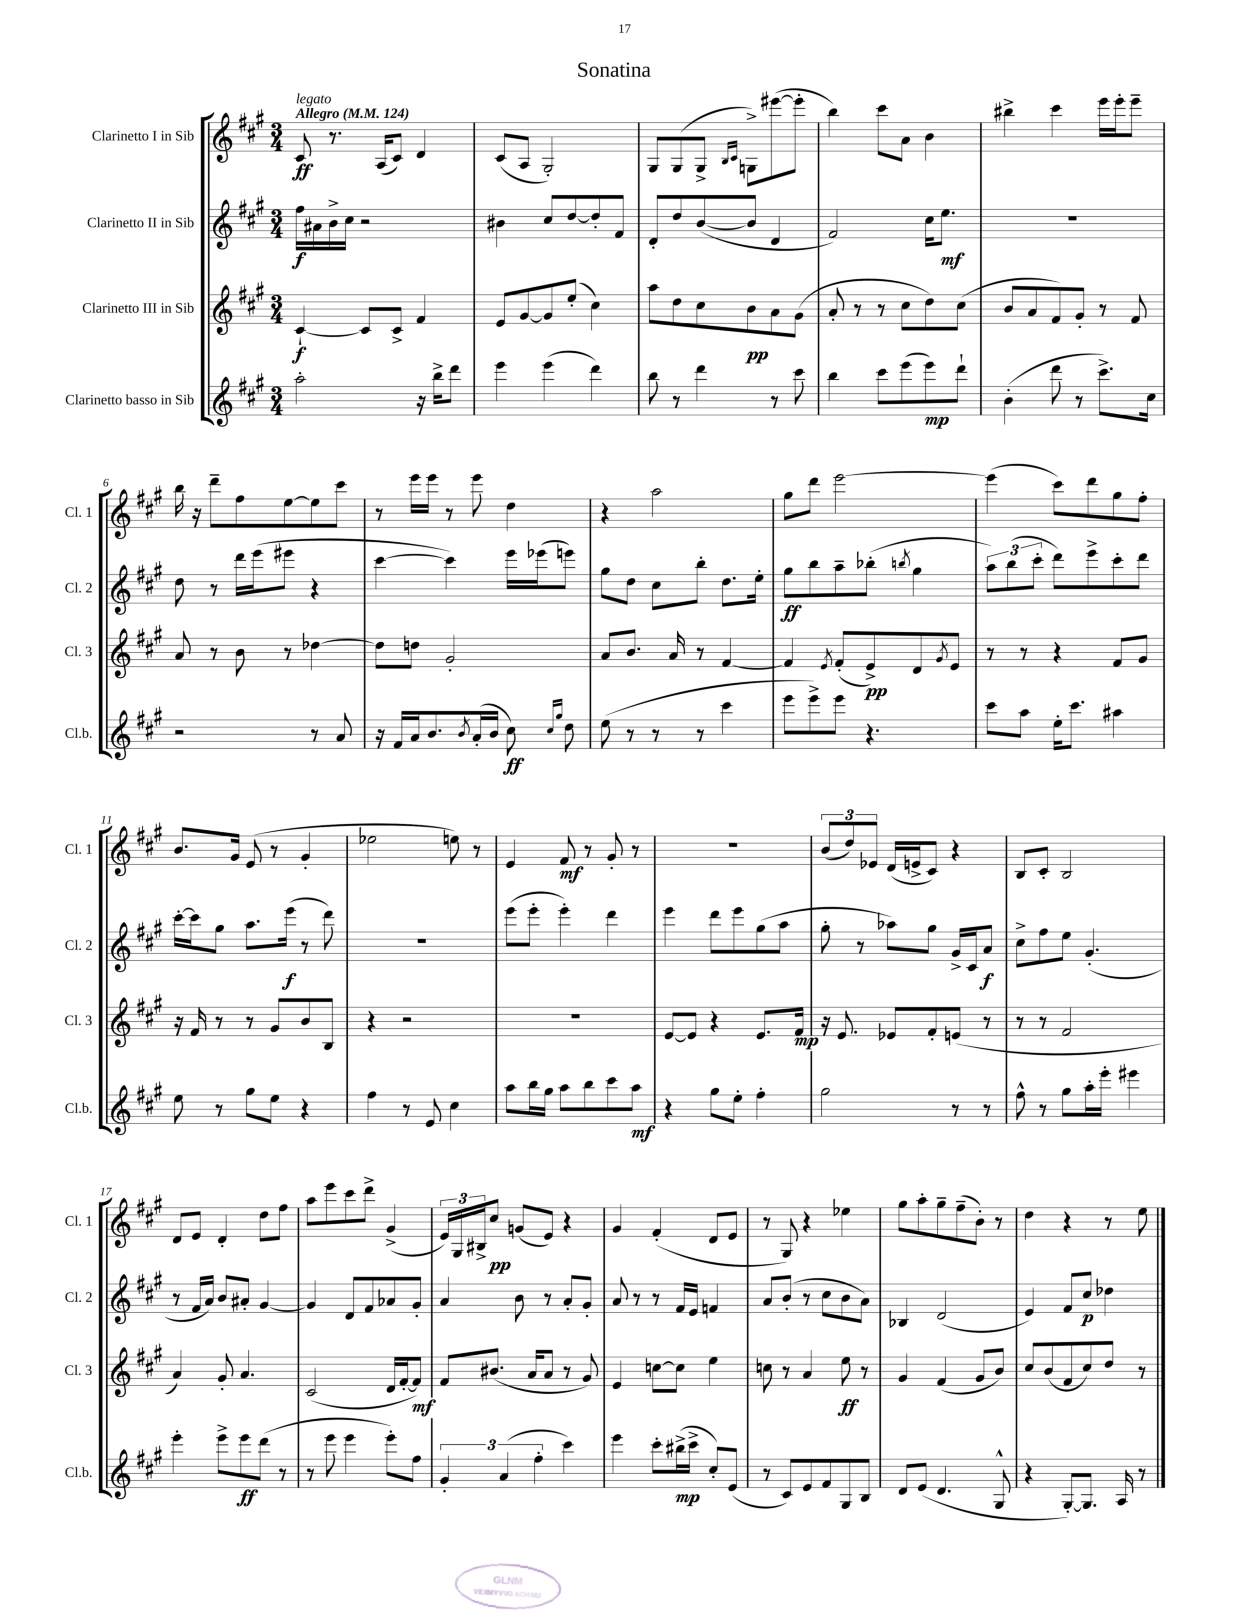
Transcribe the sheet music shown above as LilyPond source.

\header { title = "Sonatina" }
<<
\new StaffGroup <<
\new Staff = "s0" \with { instrumentName = "Clarinetto I in Sib" shortInstrumentName = "Cl. 1" } {
    \clef treble \key a \major \numericTimeSignature \time 3/4 \tempo "Allegro" 4 = 124
    cis'8\ff^\markup { \italic "legato" } r8. a16( cis'8) d'4 |
    cis'8( a8 gis2-.) |
    gis8 gis8( gis8-> \grace { b16 cis'16 } g8->) eis'''8~( eis'''8-. |
    b''4) cis'''8 a'8 b'4 |
    bis''4-> cis'''4 e'''16 e'''16-. e'''8-- |
    b''16 r16 d'''8-- fis''8 e''8~ e''8 cis'''8 |
    r8 e'''16 e'''16 r8 e'''8 d''4 |
    r4 a''2 |
    gis''8 d'''8 e'''2~ |
    e'''4( cis'''8) d'''8 gis''8 fis''8-. |
    b'8. gis'16 e'8( r8 gis'4-. |
    ees''2 e''8) r8 |
    e'4 fis'8\mf r8 gis'8-. r8 |
    R2. |
    \tuplet 3/2 { b'8( d''8) ees'8 } d'16( e'16-> cis'8) r4 |
    b8 cis'8-. b2 |
    d'8 e'8 d'4-. d''8 fis''8 |
    a''8 e'''8 cis'''8 d'''8-> gis'4->( |
    \tuplet 3/2 { e'16) gis16 bis16-> } cis''8\pp g'8( e'8) r4 |
    gis'4 fis'4-.( d'8 e'8 |
    r8 gis8) r4 ees''4 |
    gis''8 a''8-. gis''8-- fis''8--( b'8-.) r8 |
    d''4 r4 r8 e''8 \bar "|." |
}
\new Staff = "s1" \with { instrumentName = "Clarinetto II in Sib" shortInstrumentName = "Cl. 2" } {
    \clef treble \key a \major \numericTimeSignature \time 3/4
    fis''16\f ais'16 b'16-> cis''16 r2 |
    bis'4 cis''8 d''8~ d''8-. fis'8 |
    d'8-. d''8 b'8~( b'8 d'4 |
    fis'2) cis''16 e''8.\mf |
    R2. |
    d''8 r8 d'''16 e'''16( eis'''8 r4 |
    cis'''4~ cis'''4) e'''16 ees'''16( e'''8) |
    gis''8 d''8 cis''8 b''8-. d''8. e''16-. |
    gis''8\ff b''8 a''8-- bes''8-.( \acciaccatura { b''8 } gis''4 |
    \tuplet 3/2 { a''8) b''8( cis'''8-. } d'''8) e'''8-> cis'''8-. d'''8 |
    cis'''16~-. cis'''16 gis''8 a''8. e'''16\f( r8 d'''8) |
    R2. |
    e'''8( e'''8-. e'''4-.) d'''4 |
    e'''4 d'''8 e'''8 gis''8( a''8 |
    gis''8-. r8 aes''8) gis''8 gis'16-> cis'16 a'8\f |
    cis''8-> fis''8 e''8 gis'4.-.( |
    r8 fis'16 a'16) b'8 ais'8-. gis'4~ |
    gis'4 d'8 fis'8 aes'8 gis'8-. |
    a'4 b'8 r8 a'8-. gis'8-. |
    a'8 r8 r8 fis'16 e'16 f'4 |
    a'8 b'8-.( r8 cis''8 b'8 a'8) |
    bes4 d'2( |
    e'4) fis'8 cis''8\p des''4 \bar "|." |
}
\new Staff = "s2" \with { instrumentName = "Clarinetto III in Sib" shortInstrumentName = "Cl. 3" } {
    \clef treble \key a \major \numericTimeSignature \time 3/4
    cis'4~-!\f cis'8 cis'8-> fis'4 |
    e'8 gis'8~ gis'8 e''8-.( cis''4) |
    a''8 d''8 cis''8 b'8\pp a'8 gis'8( |
    a'8-. r8 r8 cis''8 d''8) cis''8( |
    b'8 a'8 fis'8) gis'8-. r8 fis'8 |
    a'8 r8 b'8 r8 des''4~ |
    des''8 d''8 gis'2-. |
    a'8 b'8. a'16 r8 fis'4~ |
    fis'4 \acciaccatura { e'8 } fis'8-.( e'8->\pp) d'8 \acciaccatura { gis'8 } e'8 |
    r8 r8 r4 fis'8 gis'8 |
    r16 fis'16 r8 r8 gis'8 b'8 b8 |
    r4 r2 |
    R2. |
    e'8~ e'8 r4 e'8. fis'16\mp |
    r16 e'8. ees'8 fis'8-. e'8( r8 |
    r8 r8 fis'2 |
    a'4) gis'8-. a'4. |
    cis'2( d'16 fis'16~-. fis'8\mf) |
    fis'8 bis'8.( a'16 a'8 r8 gis'8) |
    e'4 c''8~ c''8 e''4 |
    c''8 r8 a'4 e''8\ff r8 |
    gis'4 fis'4( gis'8 b'8) |
    cis''8 b'8( fis'8 cis''8) d''8 r8 \bar "|." |
}
\new Staff = "s3" \with { instrumentName = "Clarinetto basso in Sib" shortInstrumentName = "Cl.b." } {
    \clef treble \key a \major \numericTimeSignature \time 3/4
    a''2-. r16 b''16-> d'''8 |
    e'''4 e'''4( d'''4) |
    b''8 r8 d'''4 r8 cis'''8 |
    b''4 cis'''8 e'''8( e'''8\mp) d'''8-! |
    b'4-.( d'''8 r8 cis'''8.->) cis''16 |
    r2 r8 a'8 |
    r16 fis'16 a'16 b'8. \acciaccatura { b'8 } a'16-.( b'16 cis''8\ff) \grace { cis''16 gis''16 } d''8 |
    e''8( r8 r8 r8 cis'''4 |
    e'''8 e'''8->) e'''8 r4. |
    cis'''8 a''8 e''16-. cis'''8. ais''4 |
    e''8 r8 gis''8 e''8 r4 |
    fis''4 r8 e'8 cis''4 |
    a''8 b''16 gis''16 a''8 b''8 cis'''8 a''8\mf |
    r4 gis''8 e''8-. fis''4-. |
    gis''2 r8 r8 |
    fis''8-^ r8 gis''8 a''16-. e'''16-. eis'''4 |
    e'''4-. e'''8-> e'''8\ff d'''8( r8 |
    r8 e'''8 e'''4 e'''8-.) fis''8 |
    \tuplet 3/2 { gis'4-. a'4( fis''4-. } cis'''4) |
    e'''4 cis'''8-. bis''16->\mp( cis'''16-> cis''8-.) e'8( |
    r8 cis'8) e'8 fis'8 gis8 b8 |
    d'8 e'8( d'4. gis8-^ |
    r4 gis8~-.) gis8. a16 r8 \bar "|." |
}
>>
>>
